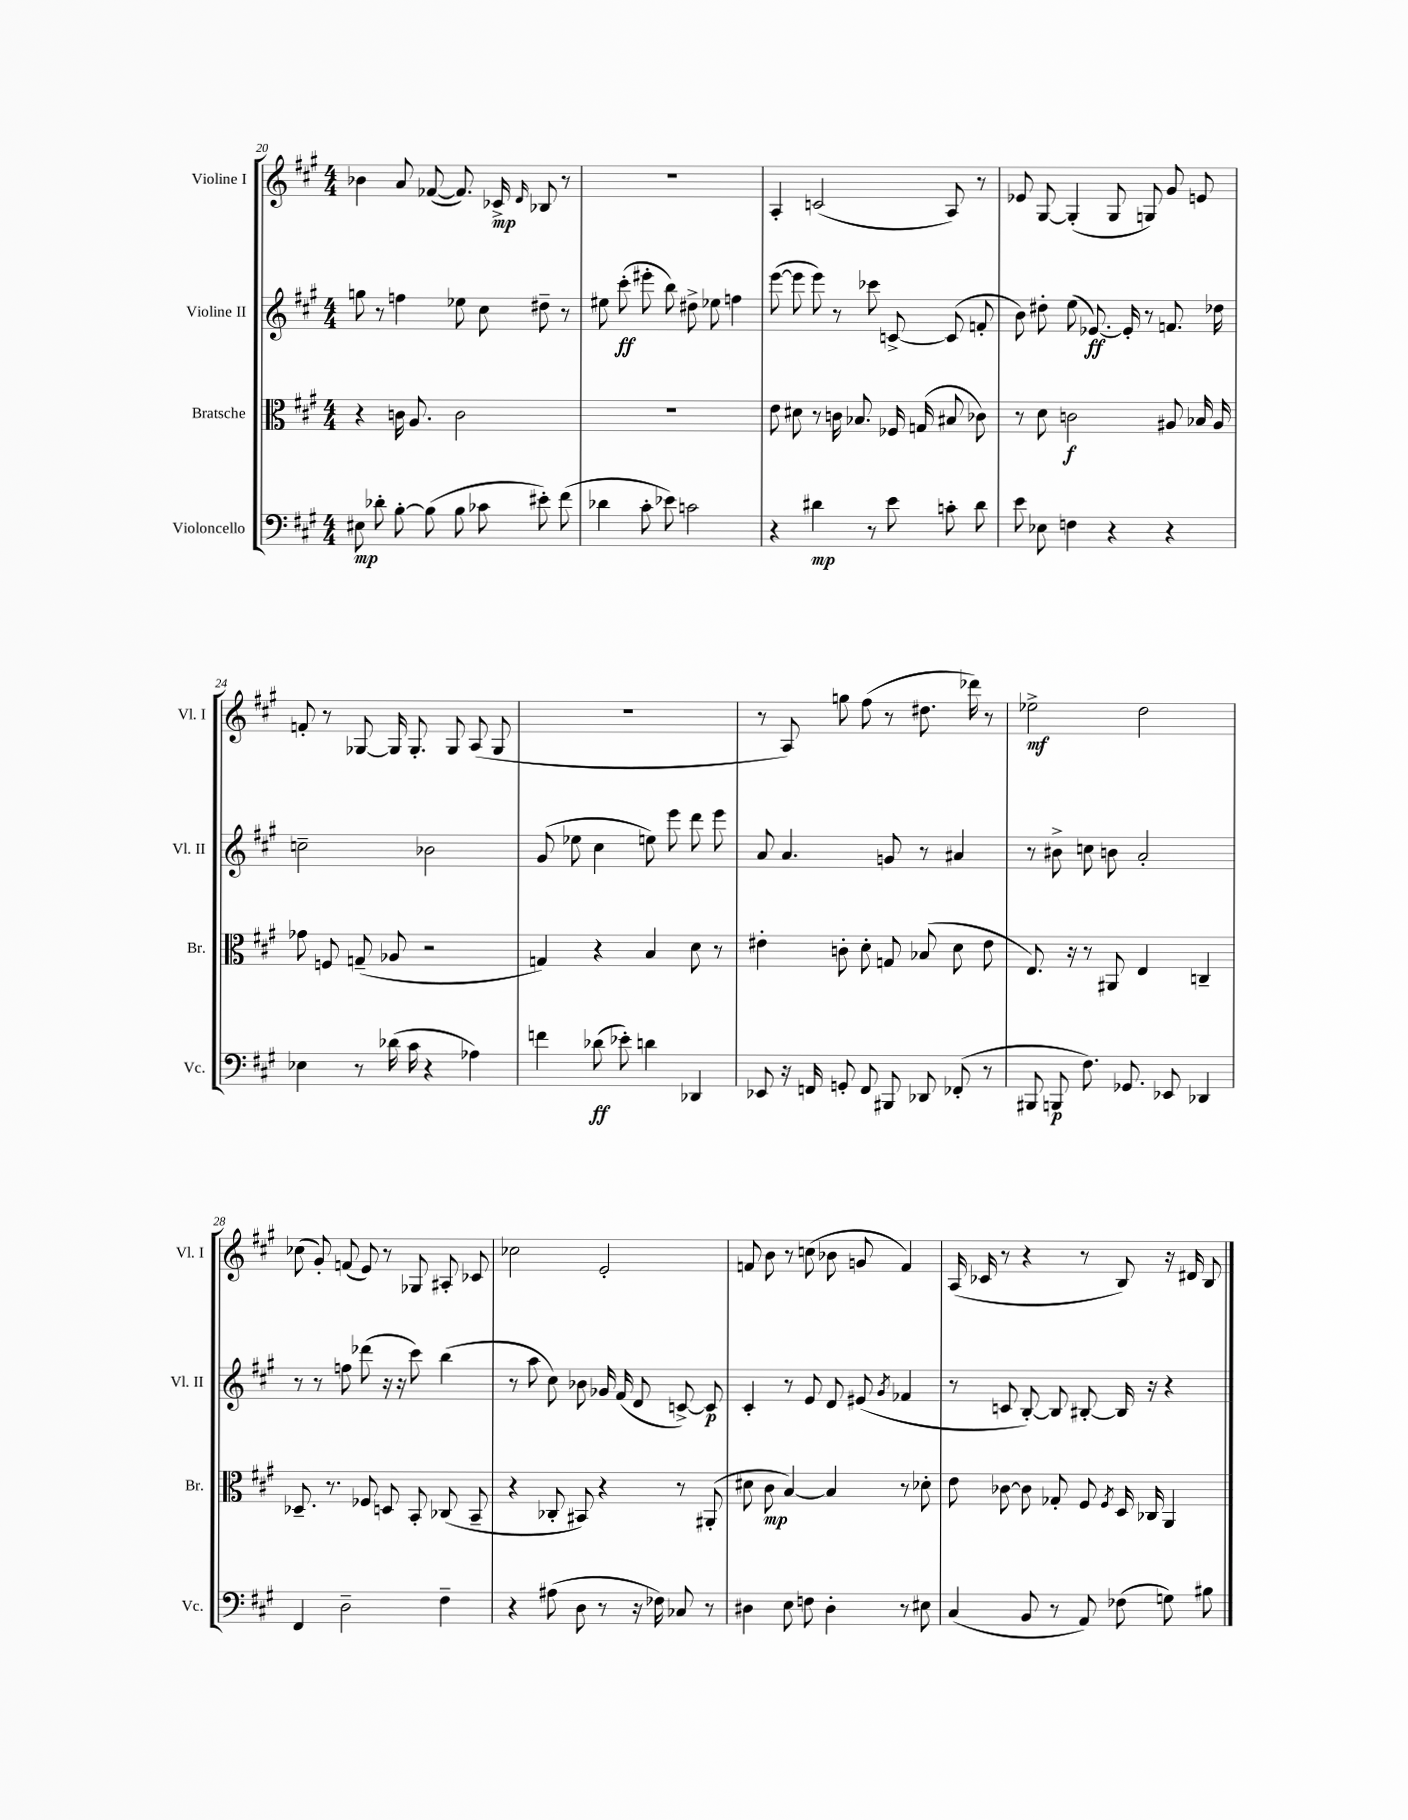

**kern	**kern	**kern	**kern
*staff4	*staff3	*staff2	*staff1
*clefF4	*clefC3	*clefG2	*clefG2
*k[f#c#g#]	*k[f#c#g#]	*k[f#c#g#]	*k[f#c#g#]
*M4/4	*M4/4	*M4/4	*M4/4
8E#\	4r	8gg\	4b-\
8d-'\	.	8r	.
[8B'\	16c\	4ff\	8a/
.	8.A/	.	.
(8B\]	.	.	([8f-/
8B\	2c\	8ee-\	8.f-/])
8c-\	.	8cc#\	.
.	.	.	16c-^/
.	.	.	16qqd/
8e#'\)	.	8dd#~\	8B-/
(8f#\	.	8r	8r
=	=	=	=
4d-\	1r	8ee#\	1r
.	.	(8ccc#'\	.
8c#'\	.	8eee#'\	.
8e-\)	.	8bb\)	.
2c\	.	8dd#^\	.
.	.	8ee-\	.
.	.	4ff\	.
=	=	=	=
4r	8e\	([8eee\	4A'/
.	8d#\	8eee\]	.
4d#\	8r	8eee\)	(2c/
.	16c\	8r	.
.	8.B-/	.	.
8r	.	8ccc-\	.
8e\	16F-/	[8c^/	.
.	(16G/	.	.
8c'\	8B#/	(8c/]	8A/)
8d#\	8c-\)	8f'/	8r
=	=	=	=
8e\	8r	8b\)	8e-/
8E-\	8d\	8dd#'\	[8G#/
4F\	2c\	(8ee\	(4G#'/]
.	.	[8.e-/)	.
4r	.	.	8G#/
.	.	16e-'/]	.
.	.	8r	8G/)
4r	8A#/	8.f/	8g#/
.	16B-/	.	8e/
.	16A#/	16dd-\	.
=	=	=	=
4E-\	8g-\	2cc~\	8f'/
.	8F/	.	8r
8r	(8G~/	.	[8G-/
(16d-\	8A-/	.	16G-/]
16c#\	.	.	8.G-'/
4r	2r	2b-\	.
.	.	.	8G-/
4A-\)	.	.	(8A/
.	.	.	8G-/
=	=	=	=
4f\	4G/)	(8g#/	1r
.	.	8ee-\	.
(8d-\	4r	4cc#\	.
8e-'\)	.	.	.
4d\	4B/	8ee\)	.
.	.	8eee\	.
4DD-/	8d\	8ddd\	.
.	8r	8eee\	.
=	=	=	=
8EE-/	4e#'\	8a/	8r
16r	.	4.a/	8A/)
16FF/	.	.	.
8GG'/	8c'\	.	8gg\
8FF/	8d'\	.	(8ff#\
8BBB#/	8G/	8g/	8r
8DD-/	(8B-/	8r	8.dd#\
(8FF-'/	8d\	4a#/	.
.	.	.	16ddd-\)
8r	8e#\	.	8r
=	=	=	=
8BBB#/	8.E/)	8r	2ee-^\
8BBB/	.	8b#^\	.
.	16r	.	.
8.F#\)	8r	8cc\	.
.	8AA#/	8b\	.
8.GG-/	.	.	.
.	4E/	2a'/	2dd\
8EE-/	.	.	.
4DD-/	4C~/	.	.
=	=	=	=
4FF#/	8.D-~/	8r	(8cc-\
.	.	8r	8g#'/)
.	8.r	.	.
2D~\	.	8ff\	(8f/
.	8F-/	(8ddd-\	8e/)
.	8D/	16r	8r
.	.	16r	.
.	8BB'/	8ccc#\)	8G-/
4F#~\	(8C-/	(4bb\	8A#'/
.	8BB~/	.	8c-/
=	=	=	=
4r	4r	8r	2cc-\
.	.	8aa\	.
(8A#\	8C-'/	8cc#\)	.
8D\	8BB#/)	8b-\	.
8r	4r	16g-/	2e'/
.	.	(16f#/	.
16r	.	8d/	.
16F-\)	.	.	.
8C-/	8r	[8c^/)	.
8r	(8AA#'/	8c/]	.
=	=	=	=
4D#\	8d#\	4c#'/	8f/
.	8c#\	.	8b\
8E\	[4B/)	8r	8r
8F\	.	8e/	(8cc\
4D#'\	4B/]	8d/	8b-\
.	.	(8e#/	8g/
.	.	8qg#/	.
8r	8r	4f-/	4f/)
8E#\	8d-'\	.	.
=	=	=	=
(4C#/	8e\	8r	(16A/
.	.	.	16c-/
.	[8c-\	8c/	8r
8BB/	8c-\]	[8B'/)	4r
8r	8G-'/	8B/]	.
8AA/)	8F#/	[8B#'/	8r
.	8qF#/	.	.
(8F-\	16D/	16B#/]	8B/)
.	16C-/	16r	.
8G\)	4AA/	4r	16r
.	.	.	16d#/
8B#\	.	.	8B/
==	==	==	==
*-	*-	*-	*-
